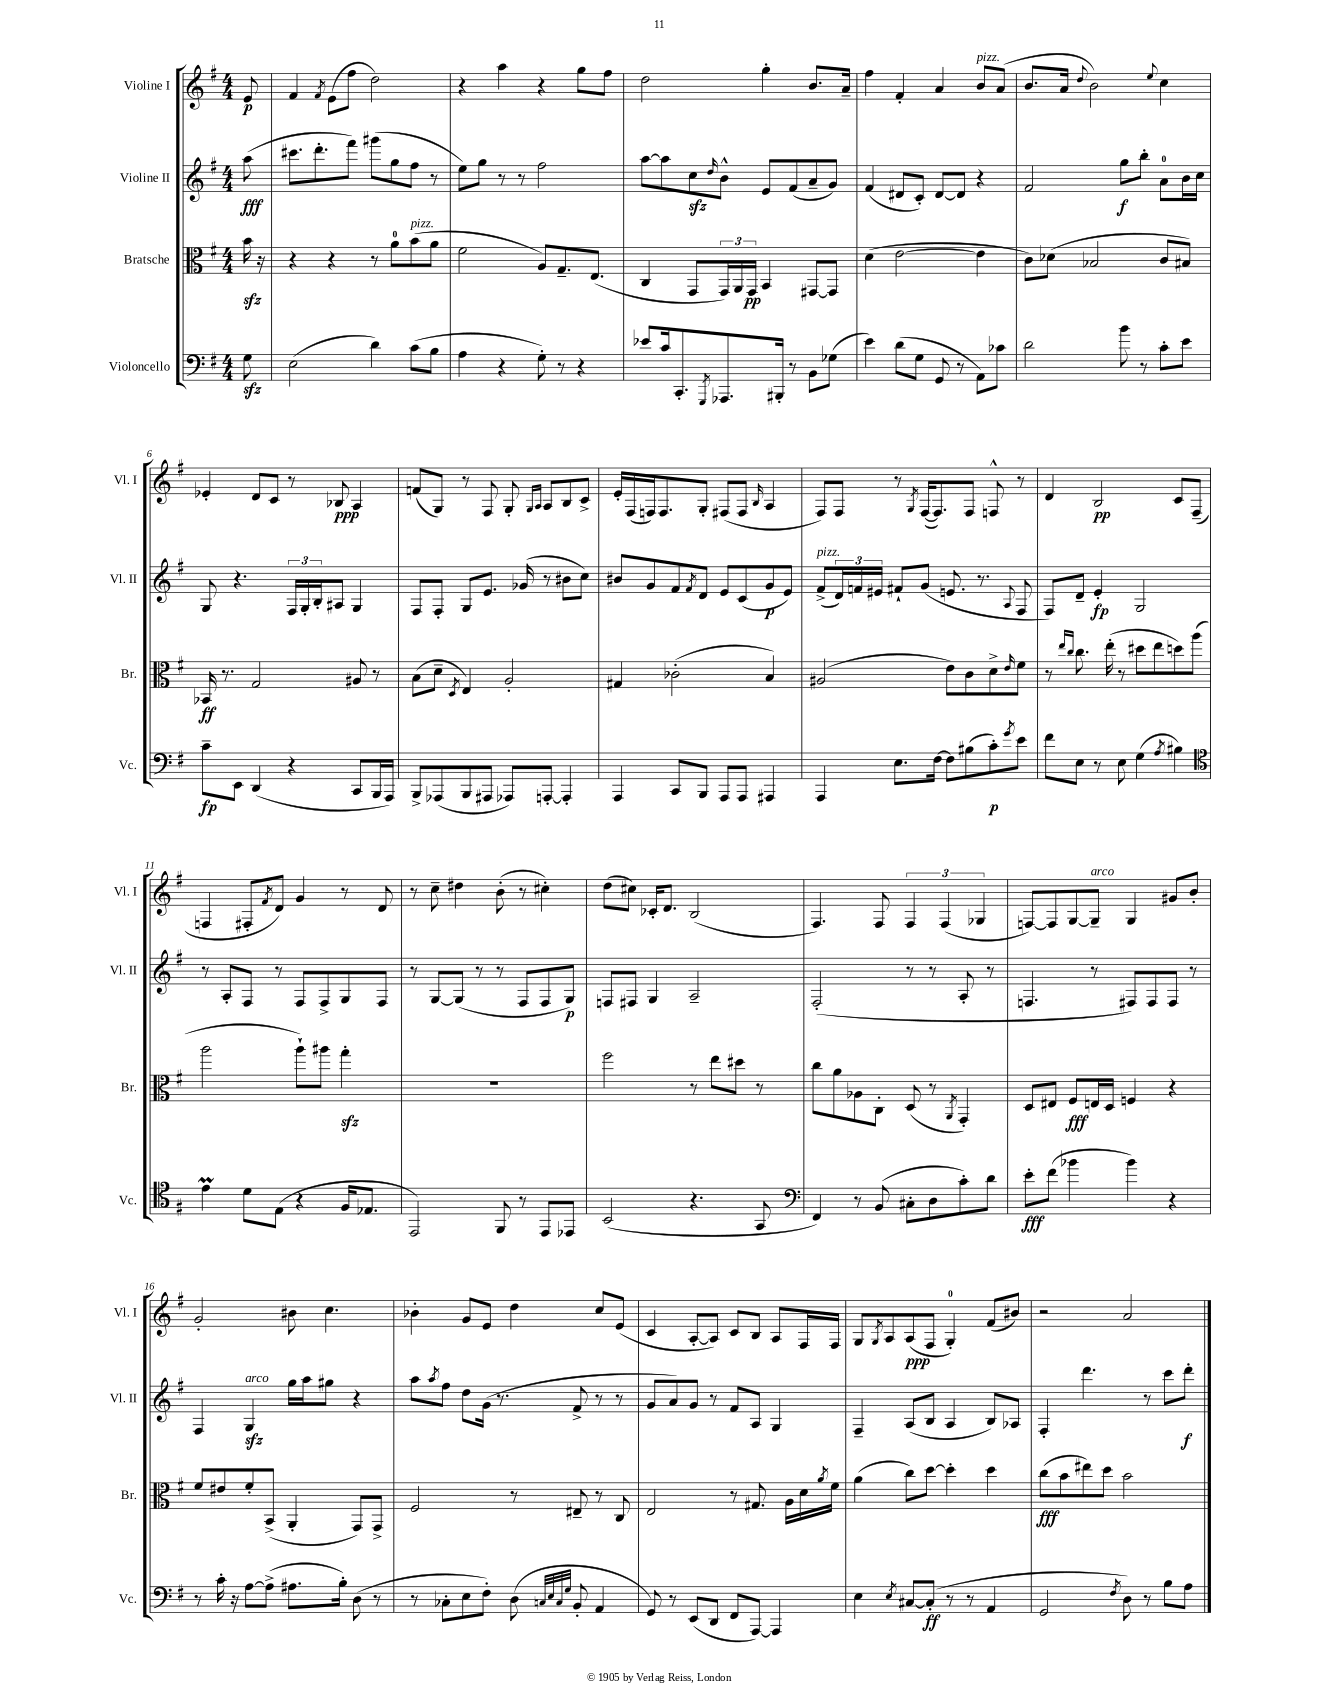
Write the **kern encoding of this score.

**kern	**kern	**kern	**kern
*staff4	*staff3	*staff2	*staff1
*clefF4	*clefC3	*clefG2	*clefG2
*k[f#]	*k[f#]	*k[f#]	*k[f#]
*M4/4	*M4/4	*M4/4	*M4/4
8G\	16b\	(8aa\	8e/
.	16r	.	.
=	=	=	=
(2E\	4r	8.ccc#\L	4f#/
.	.	8.ddd'\	.
.	.	.	8qf#/
.	4r	.	(8e\L
.	.	8fff#\J)	8ff#\J
4d\)	8r	(8ggg#\L	2dd\)
.	8a\L	8gg\	.
(8c\L	(8b\	8ff#\J	.
8B\J	8a\J	8r	.
=	=	=	=
4A\	2f#\	8ee\L)	4r
.	.	8gg\J	.
4r	.	8r	4aa\
.	.	8r	.
8G'\)	8A/L)	2ff#\	4r
8r	8.G~/	.	.
4r	.	.	8gg\L
.	(8.E/J	.	.
.	.	.	8ff#\J
=	=	=	=
8e-/L	4C/	[8aa\L	2dd\
16c/k	.	8aa\]	.
8.CC'/	.	.	.
.	8GG/L	8cc\	.
8qGGG/	.	16qqdd/	.
8.AAA-/	24GG/L)	8b^^\J	.
.	24AA/	.	.
.	24GG/JJ	.	.
.	4BB/	8e/L	4gg'\
16BBB#'/Jk	.	.	.
8r	.	(8f#/	.
8BB\L	[8GG#/L	8a~/	8.b/L
(8G-\J	8GG#/]J	8g/J)	.
.	.	.	16a~/Jk
=	=	=	=
4e\)	(4d\	(4f#/	4ff#\
(8d\L	[2e\	8d#/L	4f#'/
8G\J	.	8c'/J)	.
8GG/	.	[8d#/L	4a/
8r	.	8d#/]J	.
8AA\L)	4e\]	4r	8b/L
8c-\J	.	.	(8a/J
=	=	=	=
2d\	8c\L)	2f#/	8.b/L
.	(8d-\J	.	.
.	.	.	16a/Jk
.	.	.	8qqdd/
.	2B-/	.	2b\)
8b\	.	8gg\L	.
8r	.	8bb'\J	.
.	.	.	8qqee/
8c'\L	8c/L	8a\L	4cc\
8e\J	8B#/J)	16b\L	.
.	.	16cc\JJ	.
=	=	=	=
8c~\L	16BB-/	8G/	4e-'/
.	8.r	.	.
8EE\J	.	4.r	.
(4DD/	2G/	.	8d/L
.	.	.	8c/J
4r	.	24F#/LL	8r
.	.	24G'/	.
.	.	24B'/J	.
.	.	8A#/J	8B-/
8CC/L	8A#/	4G/	4A/
16BBB/L	8r	.	.
16AAA/JJ)	.	.	.
=	=	=	=
8BBB^/L	(8B\L	8F#/L	(8f/L
(8AAA-/	8d~\J	8F#'/J	8G/J)
.	8qD/	.	.
8BBB/	4E/)	8G/L	8r
8AAA#/J	.	8.e/J	8F#/
8AAA-/L)	2A'/	.	8G'/
.	.	(16g-/	.
.	.	.	16qqG/LL
.	.	.	16qqA/JJ
[8AAA'/J	.	8r	8A/L
4AAA'/]	.	8b#\L	8B/
.	.	8cc\J)	8c^/J
=	=	=	=
4AAA/	4G#/	8b#/L	16e'/LL
.	.	.	(16F#/
.	.	8g/	16F/J)
.	.	.	8.F/
8CC/L	(2c-'\	8f#/	.
.	.	8qf#/	.
8BBB/J	.	8d/J	8G'/J
8AAA/L	.	8e/L	(8F#/L
8AAA/J	.	(8c/	8F#/J
.	.	.	16qqB/
4AAA#/	4B/)	8g/	4A/
.	.	8e/J)	.
=	=	=	=
4AAA/	(2A#/	(8f#^/L	8F#/L)
.	.	24d/L)	8F#/J
.	.	24f/	.
.	.	24e#/JJ	.
8.E\L	.	8f#`/L	8r
.	.	.	8qG/
.	.	(8g/J	([16F#/LK
[16F#\Jk	.	.	8.F#/])
8F#\]L	8e\L)	8.e/	.
(8B#\	8c\	.	8F#/J
.	.	8.r	.
8c'\)	8d^\	.	8F^^/
8qg/	16qqe/	8qqA/	.
8e\J	8f#\J	8F#/	8r
=	=	=	=
8f#\L	8r	8F#/L)	4d/
.	16qqee/LL	.	.
.	16qqcc/JJ	.	.
8E\J	8.cc\	8d~/J	.
8r	.	4e'/	2B/
.	(16ee'\	.	.
8E\	8r	.	.
(4G\	8dd#\L	2G/	.
.	8ee\	.	.
8qA/	.	.	.
4B#\)	8dd\)	.	8c/L
.	(8aa\J	.	(8F#~/J
=	=	=	=
*clefC4	*	*	*
4e\	2aa\	8r	4F/
.	.	8A'/L	.
8d\L	.	8F#/J	8F#'/L
.	.	.	8qf#/
(8E\J	.	8r	8d/J)
4r	8aa`\L)	8F#/L	4g/
.	8aa#\J	8F#^/	.
16F#/LK	4gg'\	8G/	8r
8.E-/J	.	.	.
.	.	8F#/J	8d/
=	=	=	=
2EE/)	1r	8r	8r
.	.	[8G/L	8cc~\
.	.	(8G/]J	4dd#\
.	.	8r	.
8FF#/	.	8r	(8b'\
8r	.	8F#/L	8r
8EE/L	.	8F#/	4cc#'\)
8EE-/J	.	8G/J)	.
=	=	=	=
(2BB/	2ff#\	8F/L	(8dd\L
.	.	8F#/J	8cc#\J)
.	.	4G/	16c-'/LK
.	.	.	8.d/J
4.r	8r	2A~/	(2B/
.	8ee\L	.	.
.	8dd#\J	.	.
8GG/	8r	.	.
=	=	=	=
*clefF4	*	*	*
4FF#/)	8cc\L	(2F#'/	4.F#/)
.	8a\	.	.
8r	8A-\	.	.
(8BB/	8C'\J	.	8F#/
8C#'\L	(8D/	8r	6F#/
8D\	8r	8r	.
.	.	.	(6F#/
.	8qAA/	.	.
8c'\)	4GG'/)	8A'/	.
.	.	.	6G-/
8d\J	.	8r	.
=	=	=	=
8e'\L	8D/L	4.F/	[8F/L)
(8f#\J	8E#/J	.	8F/]
4b-\	8F#/L	.	[8G/
.	16E/L	8r	8G~/]J
.	16D/JJ	.	.
4b-\)	4F/	8F#/L)	4G/
.	.	8F#/	.
4r	4r	8F#/J	8g#/L
.	.	8r	8b'/J
=	=	=	=
8r	8f#/L	4F#/	2g'/
16c'\	8e#/	.	.
16r	.	.	.
[8A\L	8f#'/	4G/	.
(8A^\]J	(8BB^/J	.	.
8.A#\L	4AA'/	16gg\LL	8b#\
.	.	16aa\J	.
.	.	8gg#\J	4.cc\
16B'\Jk)	.	.	.
(8D\	8GG/L)	4r	.
8r	8GG^/J	.	.
=	=	=	=
8r	2F#/	8aa\L	4b-'\
.	.	8qaa/	.
8C-'\L	.	8ff#\J	.
8E\	.	8dd\L	8g/L
8F#'\J)	.	(16g\Jk	8e/J
.	.	8.r	.
(8D\	8r	.	4dd\
32qqC/LLL	.	.	.
32qqE/	.	.	.
32qqC/	.	.	.
32qqG/JJJ	.	.	.
8BB'/	8E#~/	8f#^/	.
4AA/	8r	8r	8cc/L
.	8C/	8r	(8e/J
=	=	=	=
8GG/)	2E/	8g/L	4c/
8r	.	8a/)	.
(8EE/L	.	8g/J	[8A'/L
8DD/J	.	8r	8A/]J)
8FF#/L	8r	8f#/L	8c/L
[8AAA/J)	8.G#/	8A/J	8B/J
4AAA/]	.	4G/	8A/L
.	16A\LL	.	.
.	16d\	.	16F#/L
.	8qa/	.	.
.	16f#\JJ	.	16F#/JJ
=	=	=	=
4E\	(4a\	4F#~/	8G/L
.	.	.	8qG/
.	.	.	8A/
8qE/	.	.	.
[8C#/L	8cc\L)	(8A/L	(8A/
(8C#'/]J	[8dd\J	8B/J	8F#/J
8r	4dd'\]	4A/	4G'/)
8r	.	.	.
4AA/	4dd\	8B/L)	(8f#/L
.	.	8A-/J	8b#/J)
=	=	=	=
2GG/	(8cc\L	4F#'/	2r
.	8b\	.	.
.	8ee#\)	4.ddd\	.
.	8dd\J	.	.
8qF#/	.	.	.
8D\)	2b\	.	2a/
8r	.	8r	.
8B\L	.	8ccc\L	.
8A\J	.	8ddd'\J	.
==	==	==	==
*-	*-	*-	*-
